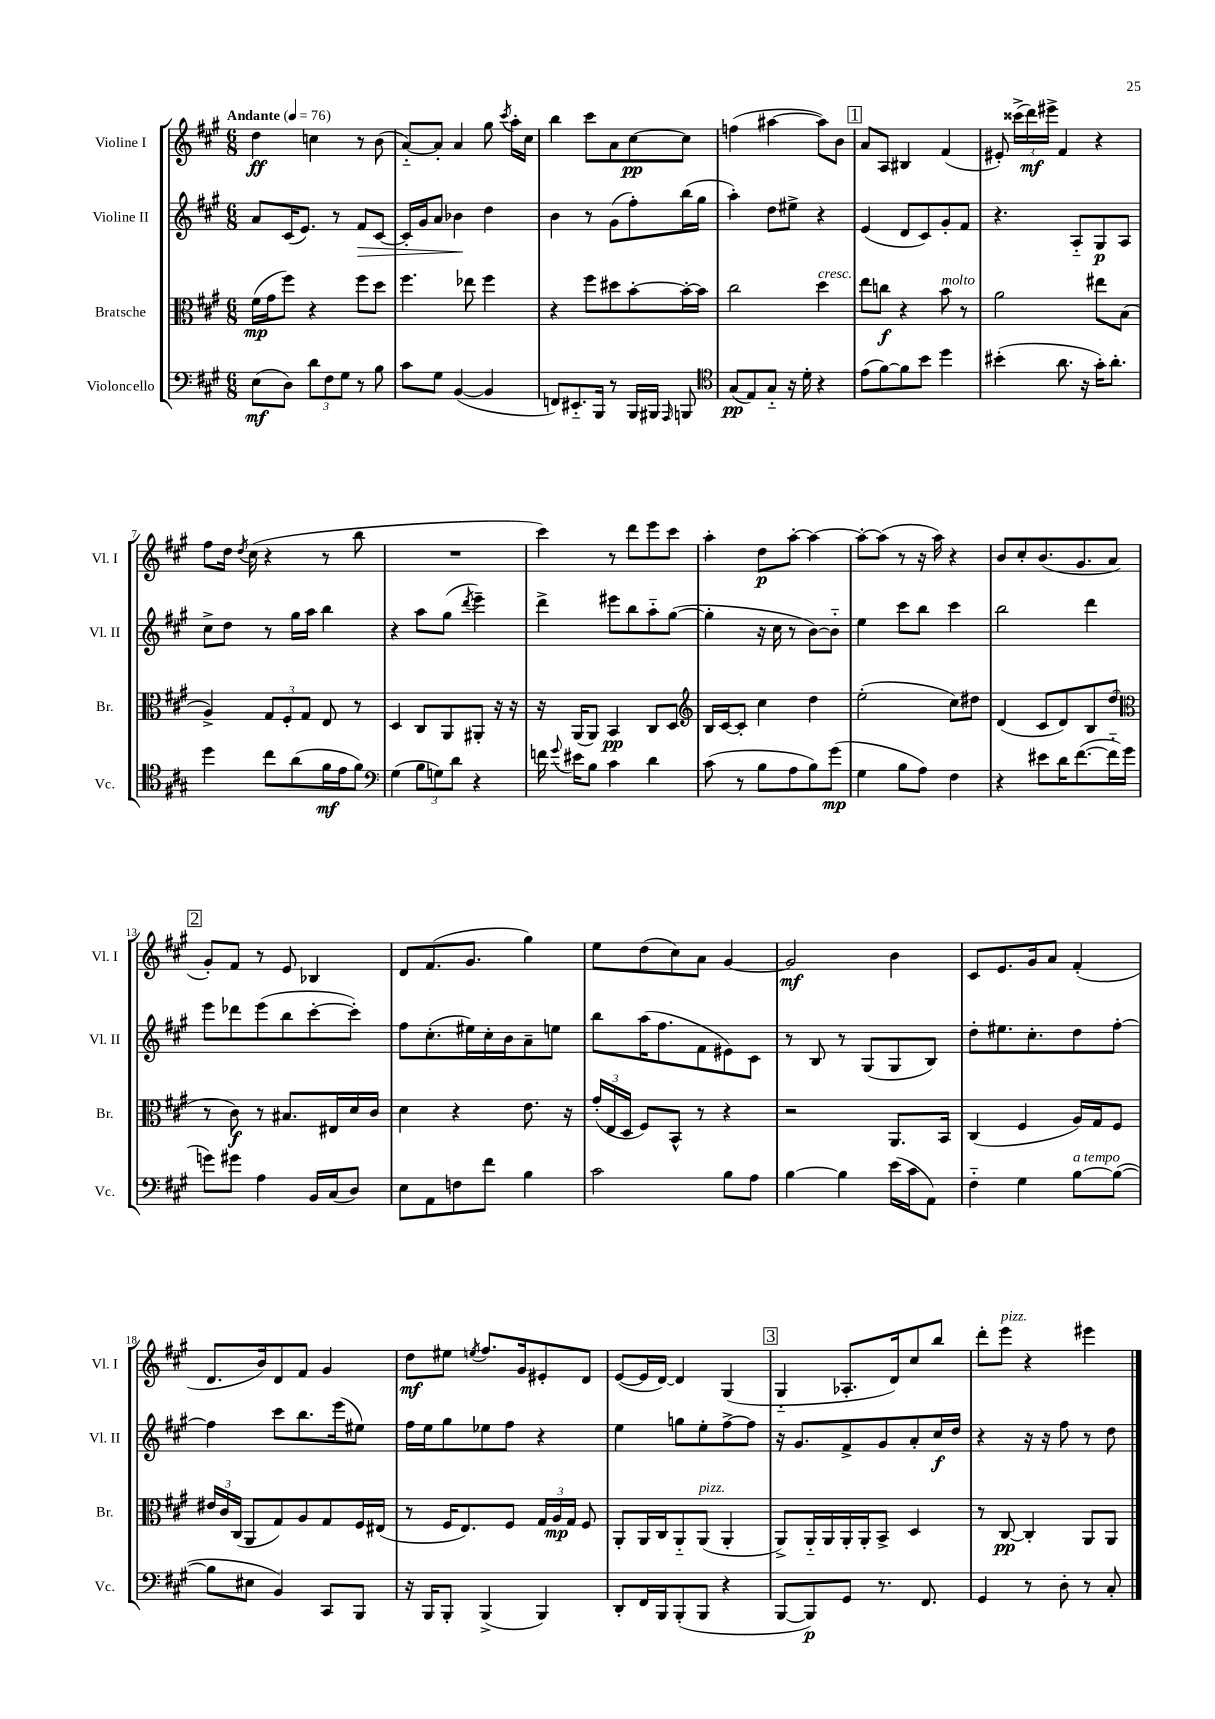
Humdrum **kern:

**kern	**dynam	**kern	**dynam	**kern	**dynam	**kern	**dynam
*part4	*part4	*part3	*part3	*part2	*part2	*part1	*part1
*staff4	*staff4	*staff3	*staff3	*staff2	*staff2	*staff1	*staff1
*I"Violoncello	*	*I"Bratsche	*	*I"Violine II	*	*I"Violine I	*
*I'Vc.	*	*I'Br.	*	*I'Vl. II	*	*I'Vl. I	*
*clefF4	*	*clefC3	*	*clefG2	*	*clefG2	*
*k[f#c#g#]	*	*k[f#c#g#]	*	*k[f#c#g#]	*	*k[f#c#g#]	*
*M6/8	*	*M6/8	*	*M6/8	*	*M6/8	*
*MM76	*	*MM76	*	*MM76	*	*MM76	*
=1	=1	=1	=1	=1	=1	=1	=1
!	!	!	!	!	!	!LO:TX:a:B:t=Andante	!
(8E\L	mf	(16f#\LL	mp	8a/L	.	4dd\	ff
.	.	16g#\J	.	.	.	.	.
8D\J)	.	8ff#\J)	.	(16c#/K	.	.	.
.	.	.	.	8.e/J)	.	.	.
12d\L	.	4r	.	.	.	4ccn\	.
12F#\	.	.	.	.	.	.	.
.	.	.	.	8r	.	.	.
12G#\J	.	.	.	.	.	.	.
!	!	!	!	!	!LO:HP:b	!	!
8r	.	8ff#\L	.	8f#/L	>	8r	.
8B\	.	8dd\J	.	[8c#/J	.	(8b\	.
=2	=2	=2	=2	=2	=2	=2	=2
8c#\L	.	4.ff#\	.	16c#'/LL]	.	[8a/L)	.
.	.	.	.	16g#/J	.	.	.
8G#\J	.	.	.	8a/J	.	8a'/J]	.
([4BB/	.	.	.	4b-X\	.	4a/	.
.	.	8ee-X\	.	.	.	.	.
4BB/]	.	4ff#\	.	4dd\	]	8gg#\	.
.	.	.	.	.	.	8qccc#/	.
.	.	.	.	.	.	16aa'\LL	.
.	.	.	.	.	.	16cc#\JJ	.
=3	=3	=3	=3	=3	=3	=3	=3
8FFn/L)	.	4r	.	4b\	.	4bb\	.
8.EE#X/	.	.	.	.	.	.	.
.	.	8ff#\L	.	8r	.	8ccc#\L	.
16BBB/Jk	.	.	.	.	.	.	.
8r	.	8dd#X\	.	(8g#\L	.	8a\	.
16BBB/LL	.	[8b'\	.	8ff#'\)	.	[8cc#\	pp
16BBB#X/JJ	.	.	.	.	.	.	.
16qqAAA/	.	.	.	.	.	.	.
8BBBn/	.	16b'\L_	.	(16bb\L	.	8cc#\J]	.
.	.	16b\JJ]	.	16gg#\JJ	.	.	.
=4	=4	=4	=4	=4	=4	=4	=4
*clefC4	*	*	*	*	*	*	*
(8G#/L	pp	2cc#\	.	4aa'\)	.	(4ffn\	.
8E/)	.	.	.	.	.	.	.
8G#/J	.	.	.	8dd\L	.	[4aa#X\	.
16r	.	.	.	8ee#X^\J	.	.	.
16d'\	.	.	.	.	.	.	.
!	!	!LO:TX:a:i:t=cresc.	!	!	!	!	!
4r	.	4dd\	.	4r	.	8aa#\L])	.
.	.	.	.	.	.	8b\J	.
!!LO:REH:place=s1:t=1
=5	=5	=5	=5	=5	=5	=5	=5
(8e\L	.	8ee\L	.	(4e/	.	8a/L	.
[8f#\)	.	8ccn\J	f	.	.	8A/J	.
8f#\]	.	4r	.	8d/L	.	4B#X/	.
8b\J	.	.	.	8c#/)	.	.	.
!	!	!LO:TX:a:i:t=molto	!	!	!	!	!
4dd\	.	8b\	.	8g#'/	.	(4f#/	.
.	.	8r	.	8f#/J	.	.	.
=6	=6	=6	=6	=6	=6	=6	=6
(4b#X'\	.	2a\	.	4.r	.	8e#X'/)	.
.	.	.	.	.	.	(24ccc##X^\LL	.
.	.	.	.	.	.	24ddd\)	mf
.	.	.	.	.	.	24eee#X^\JJ	.
8.a\	.	.	.	.	.	4f#/	.
.	.	.	.	8A/L	.	.	.
16r	.	.	.	.	.	.	.
16g#'\KL)	.	8ee#X\L	.	8G#/	p	4r	.
8.a'\J	.	.	.	.	.	.	.
.	.	(8B\J	.	8A/J	.	.	.
!!LO:LB:g=z
=7	=7	=7	=7	=7	=7	=7	=7
4dd\	.	4A^/)	.	8cc#^\L	.	8ff#\L	.
.	.	.	.	8dd\J	.	16dd\Jk	.
.	.	.	.	.	.	8qdd/	.
.	.	.	.	.	.	(16cc#\	.
8cc#\L	.	12G#/L	.	8r	.	4r	.
.	.	12F#'/	.	.	.	.	.
(8a\	.	.	.	16gg#\LL	.	.	.
.	.	12G#/J	.	.	.	.	.
.	.	.	.	16aa\JJ	.	.	.
16f#\L	mf	8E/	.	4bb\	.	8r	.
16e\J	.	.	.	.	.	.	.
8f#\J)	.	8r	.	.	.	8bb\	.
=8	=8	=8	=8	=8	=8	=8	=8
*clefF4	*	*	*	*	*	*	*
(4G#\	.	4D/	.	4r	.	2.r	.
12B\L	.	8C#/L	.	8aa\L	.	.	.
12Gn\)	.	.	.	.	.	.	.
.	.	8AA/	.	(8gg#\J	.	.	.
12d\J	.	.	.	.	.	.	.
.	.	.	.	8qddd/	.	.	.
4r	.	8AA#X'/J	.	4eee~\)	.	.	.
.	.	16r	.	.	.	.	.
.	.	16r	.	.	.	.	.
=9	=9	=9	=9	=9	=9	=9	=9
16fn\	.	16r	.	4ddd^\	.	4ccc#\)	.
8qqg#/	.	.	.	.	.	.	.
16e#X\KL	.	(16AA/KL	.	.	.	.	.
8B\J	.	8AA/J)	.	.	.	.	.
4c#\	.	4BB/	pp	8eee#X\L	.	8r	.
.	.	.	.	8bb\	.	8ddd\L	.
4d\	.	8C#/L	.	8aa\	.	8eee\	.
.	.	8D/J	.	([8gg#\J	.	8ccc#\J	.
=10	=10	=10	=10	=10	=10	=10	=10
*	*	*clefG2	*	*	*	*	*
(8c#\	.	16B/LL	.	4gg#'\]	.	4aa'\	.
.	.	[16c#/J	.	.	.	.	.
8r	.	8c#'/J]	.	.	.	.	.
8B\L	.	4cc#\	.	16r	.	8dd\L	p
.	.	.	.	16cc#\	.	.	.
8A\	.	.	.	8r	.	[8aa'\J	.
8B\)	.	4dd\	.	[8b\L)	.	4aa\_	.
(8g#\J	mp	.	.	8b\J]	.	.	.
=11	=11	=11	=11	=11	=11	=11	=11
4G#\	.	(2ee'\	.	4ee\	.	8aa'\L_	.
.	.	.	.	.	.	(8aa\J]	.
8B\L	.	.	.	8ccc#\L	.	8r	.
8A\J)	.	.	.	8bb\J	.	16r	.
.	.	.	.	.	.	16aa\)	.
4F#\	.	8cc#\L)	.	4ccc#\	.	4r	.
.	.	8dd#X\J	.	.	.	.	.
=12	=12	=12	=12	=12	=12	=12	=12
4r	.	(4d/	.	2bb\	.	8b/L	.
.	.	.	.	.	.	8cc#'/	.
8e#X\L	.	8c#/L	.	.	.	(8.b/	.
16d\K	.	8d/)	.	.	.	.	.
([8.f#\	.	.	.	.	.	8.g#/	.
.	.	8B/	.	4ddd\	.	.	.
16f#\L]	.	(8dd/J	.	.	.	8a/J	.
16g#\JJ	.	.	.	.	.	.	.
!!LO:LB:g=z
!!LO:REH:place=s1:t=2
=13	=13	=13	=13	=13	=13	=13	=13
*	*	*clefC3	*	*	*	*	*
8gn\L)	.	8r	.	8eee\L	.	8g#'/L)	.
8g#X\J	.	8c#\)	f	8ddd-X\	.	8f#/J	.
4A\	.	8r	.	(8eee\	.	8r	.
.	.	8.B#X/L	.	8bb\	.	8e/	.
16BB/LL	.	.	.	[8ccc#'\	.	4B-X/	.
(16C#/J	.	16E#X/L	.	.	.	.	.
8D/J)	.	16d/	.	8ccc#'\J])	.	.	.
.	.	16c#/JJ	.	.	.	.	.
=14	=14	=14	=14	=14	=14	=14	=14
8E\L	.	4d\	.	8ff#\L	.	8d/L	.
8AA\	.	.	.	(8.cc#'\	.	(8.f#/	.
8Fn\	.	4r	.	.	.	.	.
.	.	.	.	16ee#X\L)	.	8.g#/J	.
8f#\J	.	.	.	16cc#'\	.	.	.
.	.	.	.	16b\J	.	.	.
4B\	.	8.e\	.	8a~\	.	4gg#\)	.
.	.	.	.	8een\J	.	.	.
.	.	16r	.	.	.	.	.
=15	=15	=15	=15	=15	=15	=15	=15
2c#\	.	(24g#'/LL	.	8bb\L	.	8ee\L	.
.	.	24E/	.	.	.	.	.
.	.	24D/JJ	.	.	.	.	.
.	.	8F#/L)	.	(16aa\K	.	(8dd\	.
.	.	.	.	8.ff#\	.	.	.
.	.	8BB^^/J	.	.	.	8cc#\)	.
.	.	8r	.	8f#\	.	8a\J	.
8B\L	.	4r	.	8e#X\)	.	[4g#/	.
8A\J	.	.	.	8c#\J	.	.	.
=16	=16	=16	=16	=16	=16	=16	=16
[4B\	.	2r	.	8r	.	2g#/]	mf
.	.	.	.	8B/	.	.	.
4B\]	.	.	.	8r	.	.	.
.	.	.	.	(8G#/L	.	.	.
(16e\LL	.	8.AA/L	.	8G#/	.	4b\	.
16c#\J	.	.	.	.	.	.	.
8AA\J)	.	.	.	8B/J)	.	.	.
.	.	16BB/Jk	.	.	.	.	.
=17	=17	=17	=17	=17	=17	=17	=17
4F#\	.	(4C#/	.	8dd'\L	.	8c#/L	.
.	.	.	.	8.ee#X\	.	8.e/	.
4G#\	.	4F#/	.	.	.	.	.
.	.	.	.	8.cc#'\	.	16g#/k	.
.	.	.	.	.	.	8a/J	.
!LO:TX:a:i:t=a tempo	!	!	!	!	!	!	!
[8B\L	.	16A/LL)	.	8dd\	.	(4f#'/	.
.	.	16G#/J	.	.	.	.	.
(8B\J_	.	8F#/J	.	[8ff#'\J	.	.	.
!!LO:LB:g=z
=18	=18	=18	=18	=18	=18	=18	=18
8B\L]	.	24e#X/LL	.	4ff#\]	.	8.d/L	.
.	.	24c#/	.	.	.	.	.
.	.	(24C#/JJ	.	.	.	.	.
8E#X\J	.	8AA/L	.	.	.	.	.
.	.	.	.	.	.	16b/k)	.
4BB/)	.	8G#/)	.	8ccc#\L	.	8d/	.
.	.	8A/	.	8.bb\	.	8f#/J	.
8CC#/L	.	8G#/	.	.	.	4g#/	.
.	.	.	.	(16eee\k	.	.	.
8BBB/J	.	16F#/L	.	8ee#X\J)	.	.	.
.	.	(16E#X/JJ	.	.	.	.	.
=19	=19	=19	=19	=19	=19	=19	=19
16r	.	8r	.	16ff#\LL	.	8dd\L	mf
16BBB/KL	.	.	.	16ee\J	.	.	.
8BBB'/J	.	16F#/KL	.	8gg#\	.	8ee#X\J	.
.	.	8.E/)	.	.	.	.	.
.	.	.	.	.	.	8qeen/	.
(4BBB^/	.	.	.	8ee-X\	.	8.ff#/L	.
.	.	8F#/J	.	8ff#\J	.	.	.
.	.	.	.	.	.	16g#/k	.
4BBB/)	.	24G#/LL	.	4r	.	8e#X'/	.
.	.	24A/	mp	.	.	.	.
.	.	24G#/JJ	.	.	.	.	.
.	.	8F#/	.	.	.	8d/J	.
=20	=20	=20	=20	=20	=20	=20	=20
8DD'/L	.	8AA'/L	.	4ee\	.	([8e/L	.
16FF#/L	.	16AA/L	.	.	.	16e/L]	.
16BBB/J	.	16C#/J	.	.	.	[16d/JJ)	.
(8BBB'/	.	8AA/	.	8ggn\L	.	4d/]	.
!	!	!LO:TX:a:i:t=pizz.	!	!	!	!	!
8BBB/J	.	(8AA/J	.	8ee'\	.	.	.
4r	.	4AA'/	.	[8ff#^\	.	(4G#/	.
.	.	.	.	8ff#\J]	.	.	.
!!LO:REH:place=s1:t=3
=21	=21	=21	=21	=21	=21	=21	=21
[8BBB/L	.	8AA^/L)	.	16r	.	4G#/	.
.	.	.	.	8.g#/L	.	.	.
8BBB/])	p	16AA/L	.	.	.	.	.
.	.	16AA/	.	.	.	.	.
8GG#/J	.	16AA'/	.	8f#^/	.	8.A-X'/L	.
.	.	16AA'/J	.	.	.	.	.
8.r	.	8BB^/J	.	8g#/	.	.	.
.	.	.	.	.	.	16d/k)	.
.	.	4D/	.	8a'/	.	8cc#/	.
8.FF#/	.	.	.	.	.	.	.
.	.	.	.	16cc#/L	f	8bb/J	.
.	.	.	.	16dd/JJ	.	.	.
=22	=22	=22	=22	=22	=22	=22	=22
4GG#/	.	8r	.	4r	.	8ddd'\L	.
!	!	!	!	!	!	!LO:TX:a:i:t=pizz.	!
.	.	[8C#/	pp	.	.	8eee\J	.
8r	.	4C#'/]	.	16r	.	4r	.
.	.	.	.	16r	.	.	.
8D'\	.	.	.	8ff#\	.	.	.
8r	.	8AA/L	.	8r	.	4eee#X\	.
8C#'/	.	8AA/J	.	8dd\	.	.	.
==	==	==	==	==	==	==	==
*-	*-	*-	*-	*-	*-	*-	*-
